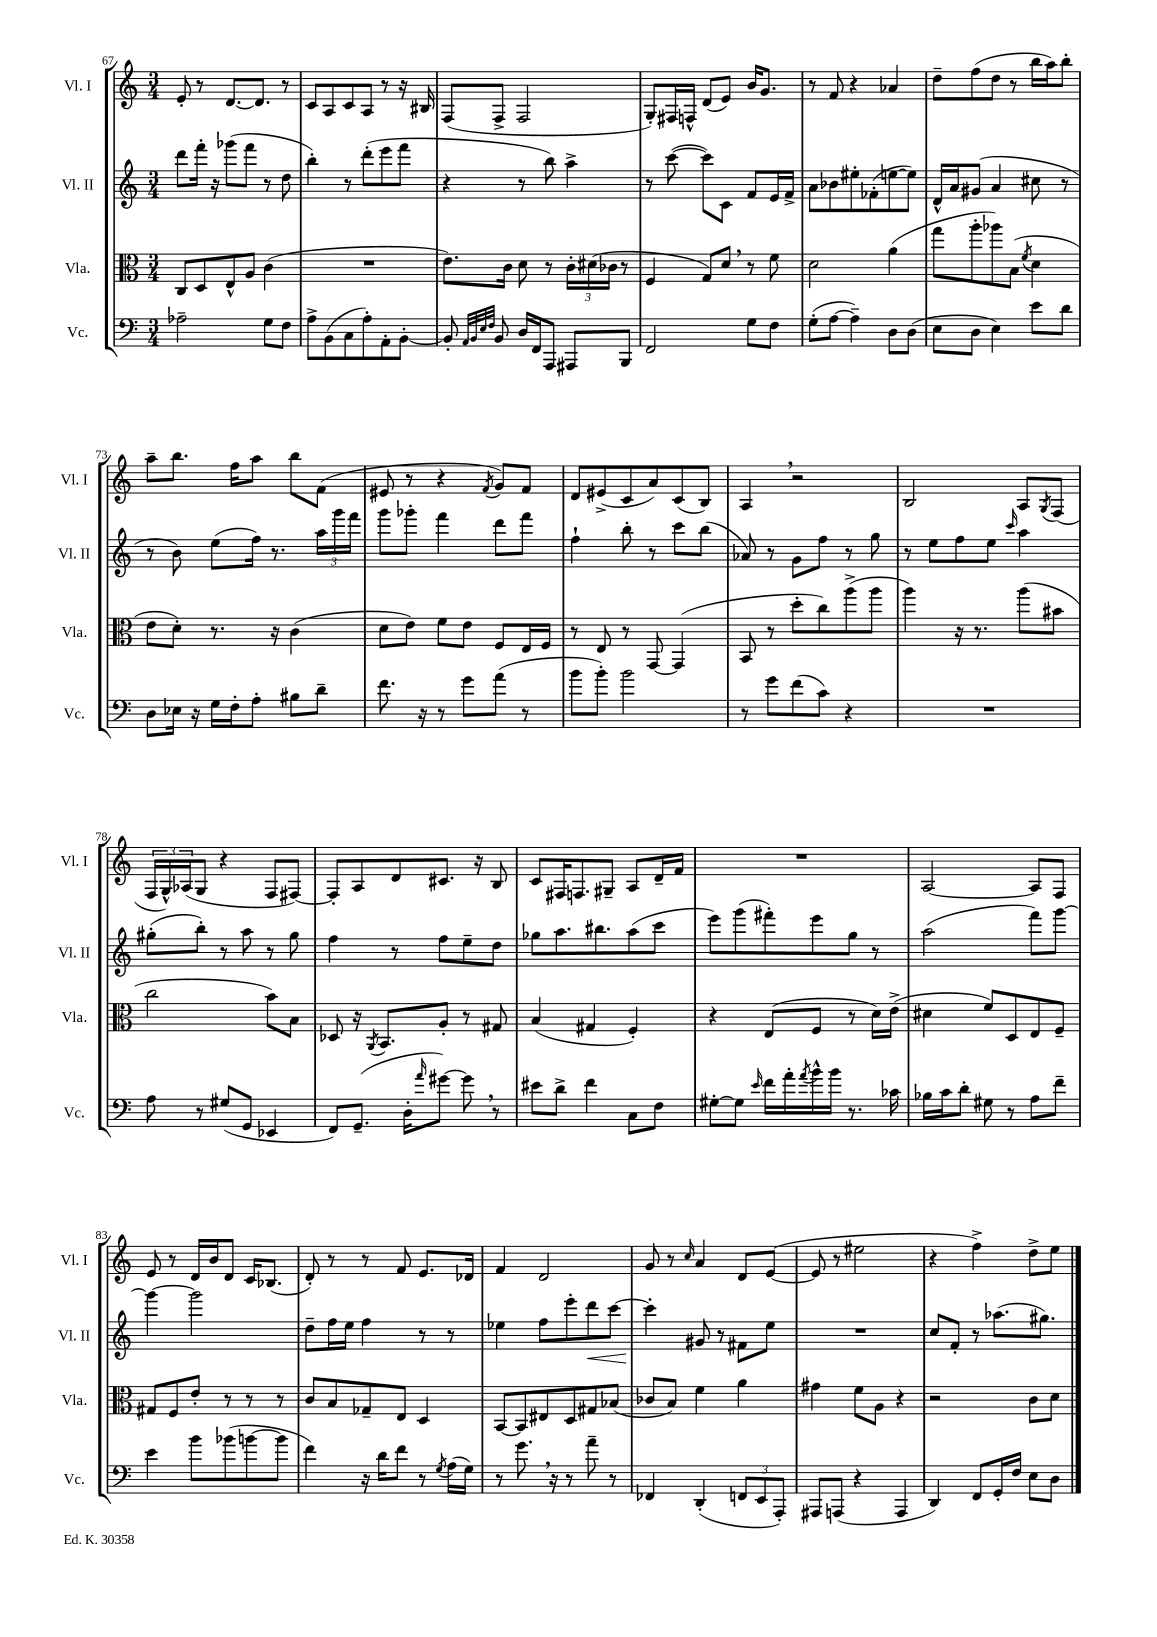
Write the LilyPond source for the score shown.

<<
\new StaffGroup <<
\new Staff = "s0" \with { instrumentName = "Vl. I" shortInstrumentName = "Vl. I" } {
    \clef treble \key c \major \numericTimeSignature \time 3/4
    e'8-. r8 d'8.~ d'8. r8 |
    c'8 a8 c'8 a8 r8 r16 bis16 |
    f8( f8-> f2 |
    g8-.) fis16 f16-^ d'8( e'8) b'16 g'8. |
    r8 f'8 r4 aes'4 |
    d''8-- f''8( d''8 r8 b''16 a''16) b''8-. |
    a''8-- b''8. f''16 a''8 b''8 f'8( |
    eis'8 r8 r4 \acciaccatura { f'8 } g'8) f'8 |
    d'8 eis'8->( c'8 a'8) c'8( b8) |
    a4 \breathe r2 |
    b2 a8 \acciaccatura { g8 } f8( |
    \tuplet 3/2 { f16 g16-^) aes16( } g8 r4 f8 fis8~) |
    fis8-. a8 d'8 cis'8. r16 b8 |
    c'8 fis16 f8. gis8-- a8 d'16-- f'16 |
    R2. |
    a2~ a8 f8 |
    e'8 r8 d'16 b'16 d'8 c'16 bes8.( |
    d'8-.) r8 r8 f'8 e'8. des'16 |
    f'4 d'2 |
    g'8 r8 \grace { c''16 } a'4 d'8 e'8~( |
    e'8 r8 eis''2 |
    r4 f''4->) d''8-> e''8 \bar "|." |
}
\new Staff = "s1" \with { instrumentName = "Vl. II" shortInstrumentName = "Vl. II" } {
    \clef treble \key c \major \numericTimeSignature \time 3/4
    d'''8 f'''16-. r16 ges'''8( f'''8 r8 d''8 |
    b''4-.) r8 d'''8-.( e'''8 f'''8 |
    r4 r8 b''8) a''4-> |
    r8 c'''8~( c'''8) c'8 f'8 e'16 f'16-> |
    a'8 bes'8 eis''8-. fes'8-.( e''8~ e''8) |
    d'16-^ a'16 gis'8( a'4 cis''8 r8 |
    r8 b'8) e''8( f''16) r8. \tuplet 3/2 { a''16 g'''16 f'''16 } |
    g'''8 ges'''8-. f'''4 d'''8 f'''8 |
    f''4-! b''8-. r8 c'''8 b''8( |
    aes'8) r8 g'8 f''8 r8 g''8 |
    r8 e''8 f''8 e''8 \grace { c'''16 } a''4 |
    gis''8-.( b''8-.) r8 a''8 r8 gis''8 |
    f''4 r8 f''8 e''8-- d''8 |
    ges''8 a''8. bis''8. a''8( c'''8 |
    e'''8) g'''8( fis'''8-.) e'''8 g''8 r8 |
    a''2( f'''8) g'''8~ |
    g'''4~ g'''2 |
    d''8-- f''16 e''16 f''4 r8 r8 |
    ees''4 f''8 e'''8-. d'''8\< c'''8~ |
    c'''4-.\! gis'8 r8 fis'8 e''8 |
    R2. |
    c''8 f'8-. r8 aes''8.( gis''8.) \bar "|." |
}
\new Staff = "s2" \with { instrumentName = "Vla." shortInstrumentName = "Vla." } {
    \clef alto \key c \major \numericTimeSignature \time 3/4
    c8 d8 e8-^ a8 c'4( |
    R2. |
    e'8.) c'16 d'8 r8 \tuplet 3/2 { c'16-. dis'16( ces'16 } r8 |
    f4 g8) d'8 \breathe r8 f'8 |
    d'2 a'4( |
    g''8 a''8-. aes''8) b8( \acciaccatura { f'8 } d'4 |
    e'8 d'8-.) r8. r16 c'4( |
    d'8 e'8) f'8 e'8 f8 e16 f16 |
    r8 e8 r8 g,8~ g,4( |
    b,8 r8 d''8-. c''8) a''8->( a''8 |
    a''4) r16 r8. a''8( bis'8 |
    c''2 b'8) b8 |
    des8 r16 \acciaccatura { a,8 } b,8. a8-. r8 gis8 |
    b4( gis4 f4-.) |
    r4 e8( f8 r8 d'16) e'16->( |
    dis'4 f'8) d8 e8 f8-- |
    gis8 f8 e'8-. r8 r8 r8 |
    c'8 b8 ges8-- e8 d4 |
    b,8~ b,8 eis8 d8 gis8 bes8( |
    ces'8 b8) f'4 a'4 |
    gis'4 f'8 a8 r4 |
    r2 c'8 d'8 \bar "|." |
}
\new Staff = "s3" \with { instrumentName = "Vc." shortInstrumentName = "Vc." } {
    \clef bass \key c \major \numericTimeSignature \time 3/4
    aes2-- g8 f8 |
    a8-> b,8( c8 a8-.) a,8-. b,8~-. |
    b,8-. \grace { a,32 b,32 e32 f32 } b,8 d16 f,16 a,,8 ais,,8 b,,8 |
    f,2 g8 f8 |
    g8-.( a8~ a4--) d8 d8( |
    e8 d8 e4) e'8 d'8 |
    d8 ees16 r16 g16 f16-. a8-. bis8 d'8-- |
    f'8. r16 r8 g'8 a'8( r8 |
    b'8 b'8-.) b'2 |
    r8 g'8 f'8( c'8) r4 |
    R2. |
    a8 r8 gis8( g,8 ees,4 |
    f,8) g,8.--( d16-. \grace { a'16 } gis'8~) gis'8 \breathe r8 |
    eis'8 d'8-> f'4 c8 f8 |
    gis8~-. gis8 \grace { e'16 } f'16 a'16-. \acciaccatura { a'8 } b'16-^ b'16 r8. ces'16 |
    bes16 c'16 d'8-. gis8 r8 a8 f'8-- |
    e'4 b'8 bes'8( b'8~ b'8 |
    f'4) r16 d'16 f'8 r8 \acciaccatura { g8 } a16( g16) |
    r8 g'8. \breathe r16 r8 a'8-- r8 |
    fes,4 d,4-.( \tuplet 3/2 { f,8 e,8 a,,8-.) } |
    ais,,8 a,,8( r4 a,,4 |
    d,4) f,8 g,16-. f16 e8 d8 \bar "|." |
}
>>
>>
\layout { \context { \Score currentBarNumber = #67 } }
